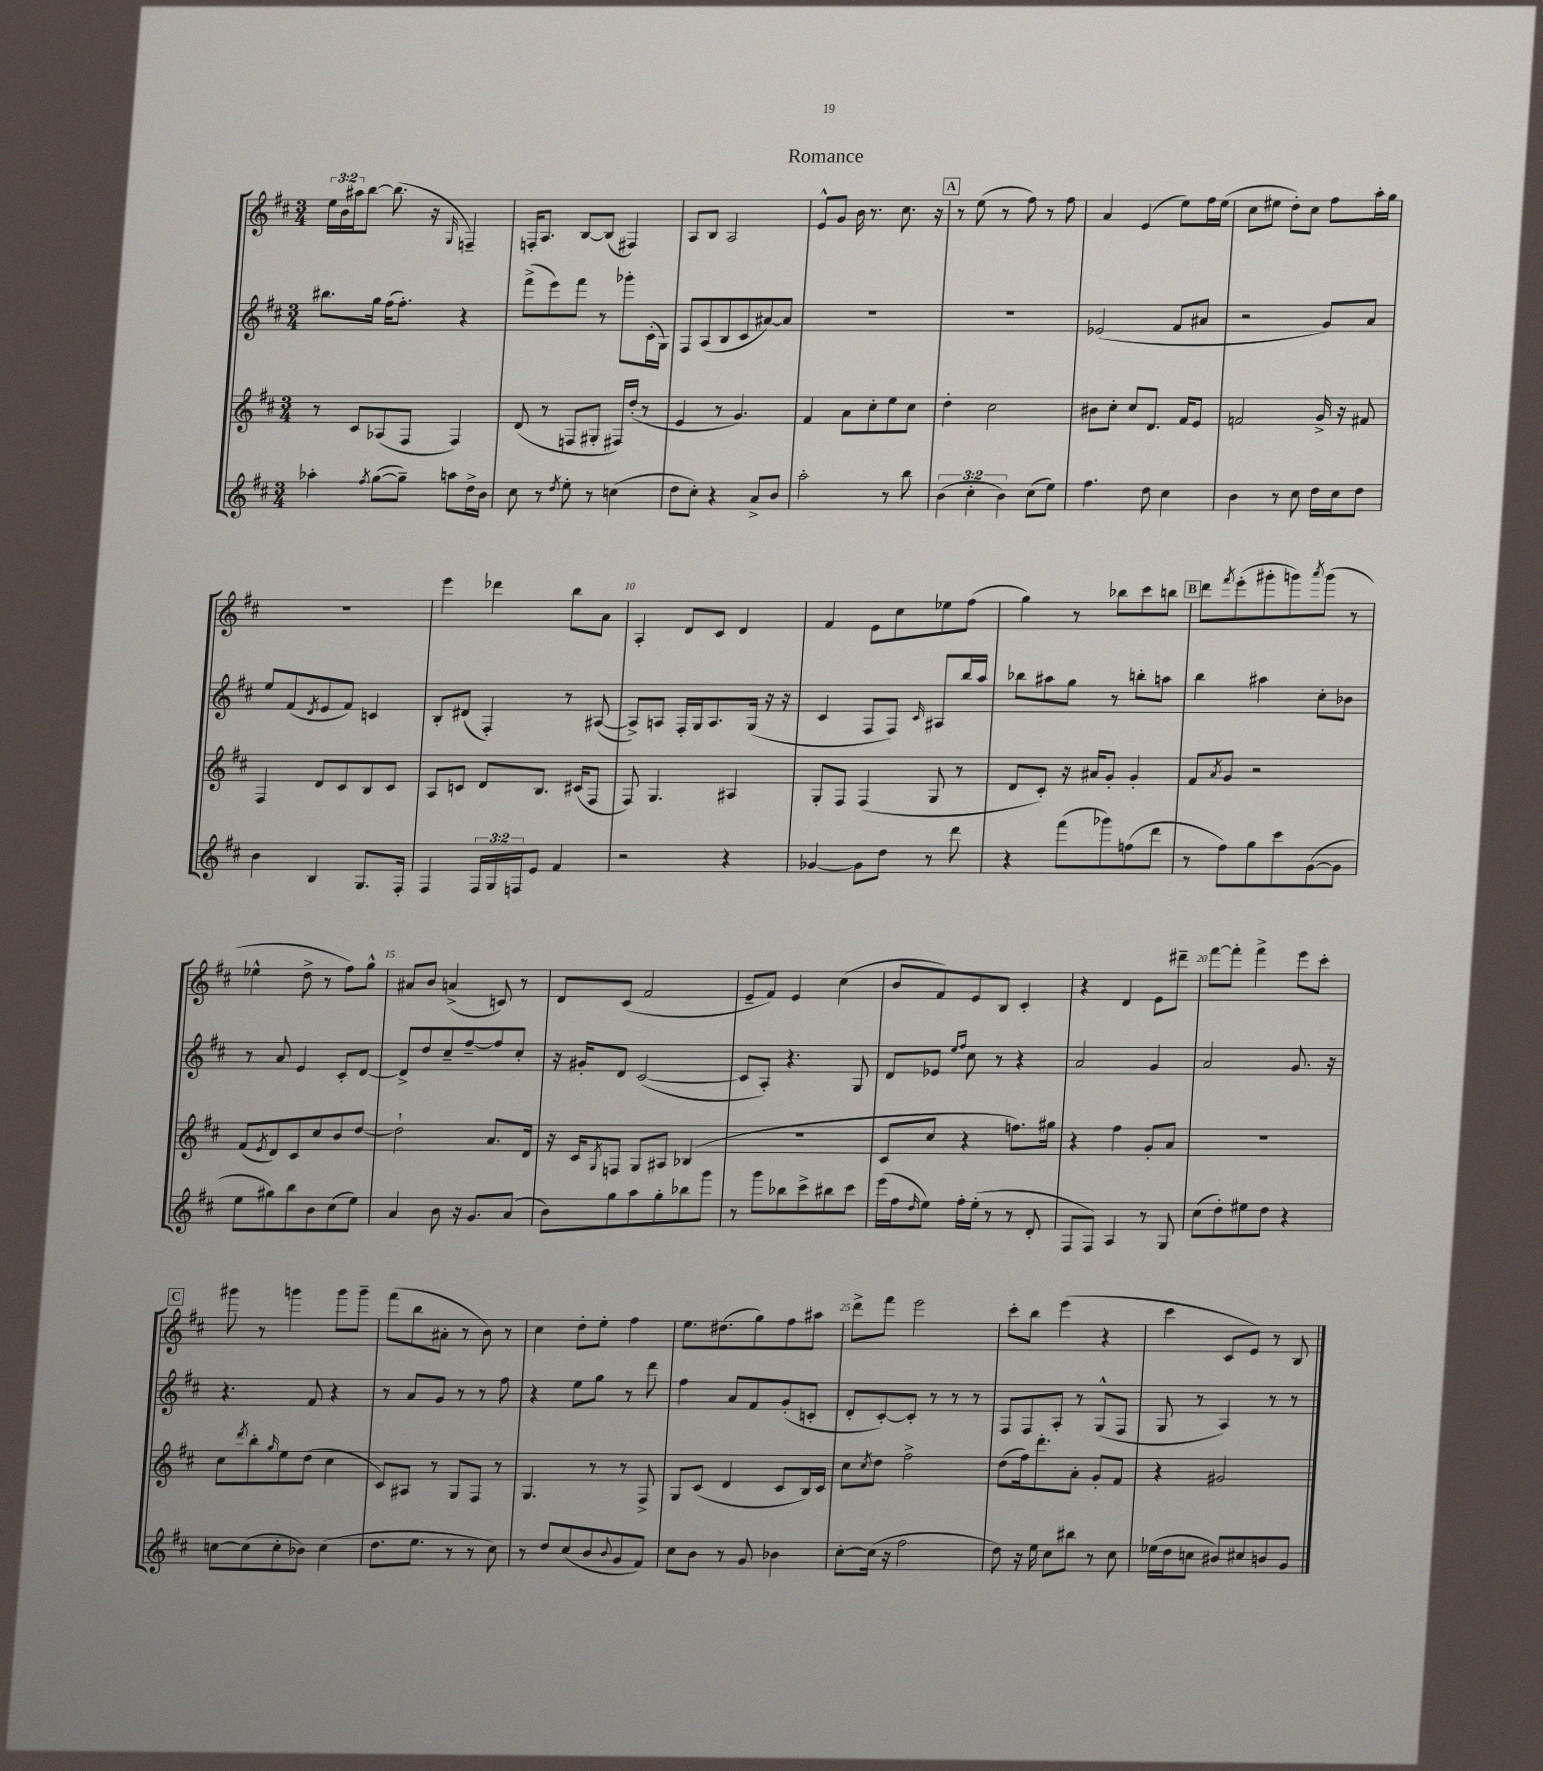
\header { title = "Romance" }
<<
\new StaffGroup <<
\new Staff = "s0" {
    \clef treble \key d \major \numericTimeSignature \time 3/4 \override Staff.TupletNumber.text = #tuplet-number::calc-fraction-text
    \tuplet 3/2 { e''16 b'16 ais''16 } b''8~ b''8.( r16 \grace { g16 } f4--) |
    f16-. a8. b8~ b8( fis4) |
    a8 b8 a2 |
    e'8-^ g'8 b'16 r8. cis''8. r16 |
    \mark \markup { \box "A" } r8 e''8( r8 fis''8) r8 fis''8 |
    a'4 e'4( e''8) fis''16 e''16( |
    cis''8 eis''8 d''8-.) cis''8 fis''8 a''16-. g''16 |
    R2. |
    e'''4 des'''4 b''8 a'8 |
    a4-. d'8 cis'8 d'4 |
    fis'4 e'8 cis''8 ees''8 fis''8( |
    g''4) r8 bes''8 cis'''8 b''8 |
    \mark \markup { \box "B" } d'''8 \acciaccatura { fis'''8 } e'''8-.( gis'''8-. g'''8) \acciaccatura { a'''8 } g'''8( r8 |
    ees''4-^ d''8-> r8 fis''8) g''8-^ |
    ais'8 b'8 a'4->( c'8) r8 |
    d'8 cis'8( fis'2 |
    e'8-- fis'8) e'4 cis''4( |
    b'8 fis'8) e'8 b8 cis'4-. |
    r4 d'4 e'8 dis'''8-- |
    fis'''8~ fis'''8-. fis'''4-> e'''8 cis'''8-. |
    \mark \markup { \box "C" } gis'''8 r8 g'''4 g'''8 g'''8-- |
    fis'''8( b''8 ais'8-. r8 b'8) r8 |
    cis''4 d''8-. e''8-. fis''4 |
    e''8. dis''8.( g''8) fis''8 ais''8 |
    d'''8-> fis'''8 e'''2 |
    cis'''8-. b''8 e'''4( r4 |
    cis'''4 cis'8 e'8) r8 b8 \bar "|." |
}
\new Staff = "s1" {
    \clef treble \key d \major \numericTimeSignature \time 3/4
    bis''8. g''16 fis''16( fis''8.-.) r4 |
    fis'''8->( e'''8) fis'''8 r8 ges'''8-. cis'16-.( g16) |
    fis8 a8( b8 cis'8 ais'8~) ais'8 |
    R2. |
    \mark \markup { \box "A" } R2. |
    ees'2( fis'8 ais'8 |
    r2 g'8) a'8 |
    e''8 fis'8( \acciaccatura { d'8 } e'8 fis'8) c'4 |
    b8-. dis'8( fis4-.) r8 ais8~( |
    ais8->) a8 fis16-. g16 a8. g16( r16 r16 |
    cis'4 fis8 fis8) \grace { cis'16 } ais8 b''16 a''16 |
    bes''8 ais''8 g''8 r8 b''8-. a''8 |
    \mark \markup { \box "B" } b''4 ais''4 cis''8-. bes'8 |
    r8 a'8 e'4 cis'8-. d'8~ |
    d'8-> d''8 cis''8-- fis''8~-- fis''8 cis''8-. |
    r16 gis'16-. d'8 cis'2~( |
    cis'8 a8-.) r4. g8 |
    d'8 ees'8 \grace { e''16 fis''16 } cis''8 r8 r4 |
    a'2 g'4 |
    a'2 g'8. r16 |
    \mark \markup { \box "C" } r4. fis'8 r4 |
    r8 a'8 g'8 r8 r8 fis''8 |
    r4 e''8 g''8 r8 d'''8 |
    fis''4 a'8 fis'8 g'8-.( c'8-. |
    d'8-. cis'8~-.) cis'8-. r8 r8 r8 |
    fis8 fis8 a8-. r8 g8-^( fis8 |
    g8 r8 a4) r8 r8 \bar "|." |
}
\new Staff = "s2" {
    \clef treble \key d \major \numericTimeSignature \time 3/4
    r8 cis'8 aes8( fis8 fis4) |
    d'8( r8 f8 gis8-. fis16) d''16-.( r8 |
    e'4 r8 g'4.) |
    fis'4 a'8 cis''8-. e''8 cis''8 |
    \mark \markup { \box "A" } d''4-. cis''2 |
    bis'8 cis''8-. cis''8 d'8. fis'16 e'8 |
    f'2 g'16-> r16 fis'8 |
    fis4 d'8 cis'8 b8 cis'8 |
    a8 c'8 d'8 b8. cis'16( fis8 |
    fis8) g4. ais4 |
    g8-. fis8 fis4( g8 r8 |
    d'8 cis'8-.) r16 ais'16 g'8-. g'4-. |
    \mark \markup { \box "B" } fis'8 \acciaccatura { a'8 } g'8 r2 |
    fis'8( \acciaccatura { e'8 } d'8) cis'8 cis''8 b'8 d''8~ |
    d''2-! a'8. d'16 |
    r16 cis'16 \acciaccatura { g8 } f8 g8 ais8 bes4( |
    R2. |
    cis'8 cis''8 r4 f''8.) gis''16 |
    r4 fis''4 g'8-. a'8 |
    R2. |
    \mark \markup { \box "C" } cis''8 \acciaccatura { d'''8 } b''8-. \grace { g''16 } e''8 d''8( cis''4 |
    cis'8) ais8 r8 g8 fis8 r8 |
    g4. r8 r8 fis8-> |
    g8 cis'8( d'4 cis'8 b16) cis'16 |
    cis''8 \acciaccatura { cis''8 } d''8 fis''2-> |
    d''8( fis''16) d'''8.-. a'8-. g'8-. fis'8 |
    r4 gis'2 \bar "|." |
}
\new Staff = "s3" {
    \clef treble \key d \major \numericTimeSignature \time 3/4 \override Staff.TupletNumber.text = #tuplet-number::calc-fraction-text
    aes''4-. \acciaccatura { fis''8 } g''8~( g''8--) a''8 d''16-> b'16 |
    cis''8 r8 \acciaccatura { d''8 } e''8-. r8 c''4( |
    d''8 cis''8-.) r4 a'8-> b'8 |
    a''2-. r8 b''8 |
    \mark \markup { \box "A" } \tuplet 3/2 { b'4( cis''4-. b'4) } cis''8( e''8) |
    fis''4. d''8 cis''4 |
    b'4 r8 cis''8 d''16 cis''16 d''8 |
    b'4 b4 g8. fis16-. |
    fis4 \tuplet 3/2 { fis16 g16 f16 } e'8 fis'4 |
    r2 r4 |
    ges'4~ ges'8 d''8 r8 d'''8 |
    r4 fis'''8( ges'''8) f''8( d'''8 |
    \mark \markup { \box "B" } r8 fis''8) g''8 cis'''8 g'8~( g'8 |
    e''8 gis''8) b''8 b'8 cis''8( e''8) |
    a'4 b'8 r16 g'8. a'8( |
    b'8) g''8 a''8 g''8-. bes''8 g'''8 |
    r8 g'''8 bes''8 cis'''8-> bis''8 cis'''8 |
    e'''16( fis''16 \grace { d''16 } e''8) fis''16-. e''16-.( r8 r8 d'8-. |
    fis8 fis8) a4 r8 g8 |
    cis''8( d''8-.) eis''8 d''8 r4 |
    \mark \markup { \box "C" } c''8~ c''8( c''8-. bes'8) c''4( |
    d''8. e''8. r8 r8 cis''8) |
    r8 d''8 cis''8( b'8 \appoggiatura { b'8 } g'8 fis'8) |
    cis''8 b'8 r8 g'8 bes'4 |
    cis''8~-. cis''16( r16 fis''2 |
    d''8) r16 e''16 cis''8 bis''8 r8 cis''8 |
    ees''16( d''16 c''8 bis'8) cis''8 b'8 g'8 \bar "|." |
}
>>
>>
\layout { \context { \Score \override BarNumber.break-visibility = ##(#f #t #t) barNumberVisibility = #(every-nth-bar-number-visible 5) } }
